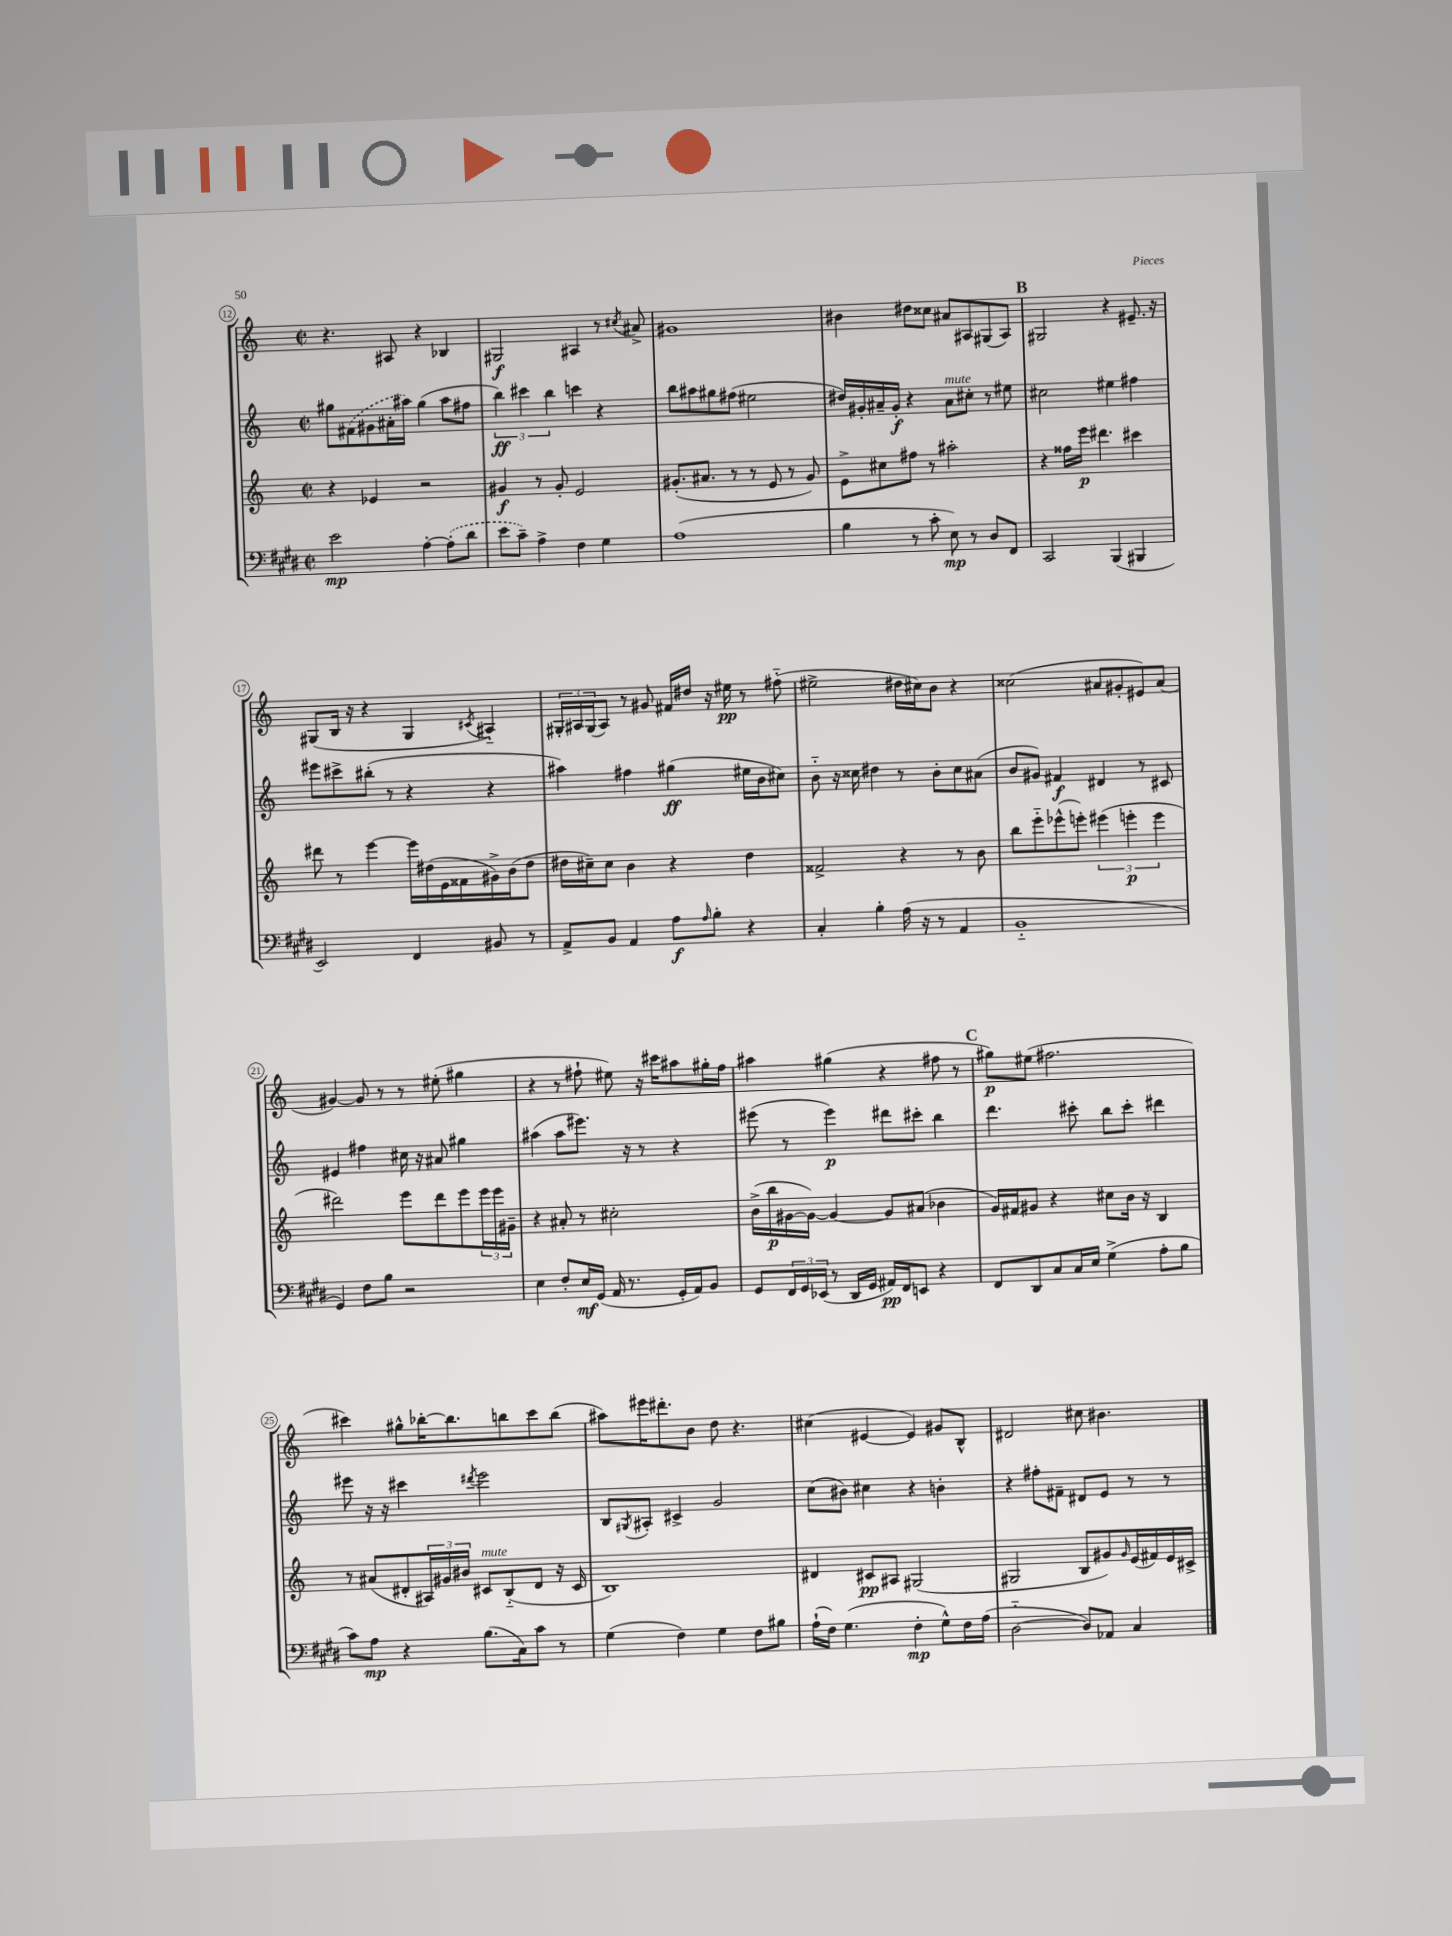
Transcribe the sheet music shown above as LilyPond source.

<<
\new StaffGroup <<
\new Staff = "s0" {
    \clef treble \key c \major \defaultTimeSignature \time 2/2
    r4. ais8 r4 bes4 |
    gis2\f ais4 r8 \acciaccatura { cis''8 } ais'8-> |
    gis'1 |
    bis'4 dis''8 cisis''8 ais'8 ais8 gis8( ais8) |
    \mark \markup { \bold "B" } gis2 r4 eis'8.-- r16 |
    gis8( b16 r16 r4 gis4 \acciaccatura { cis'8 } ais4-_) |
    \tuplet 3/2 { gis16-. ais16 gis16( } ais8) r8 gis'8 fis'16 dis''16 r16 eis''16\pp r8 fis''8-_( |
    eis''2-> dis''16 cis''16) b'8 r4 |
    cisis''2( ais'8 gis'8-. eis'8) ais'8( |
    gis'4~) gis'8 r8 r8 eis''8-.( gis''4 |
    r4 r8 fis''8-! eis''8) r16 cis'''16 ais''8 gis''16-. fis''16 |
    ais''4 gis''4( r4 fis''8 r8 |
    \mark \markup { \bold "C" } gis''8\p) eis''8( fis''2. |
    cis'''4) gis''8-^ bes''16~-. bes''8. b''8 cis'''8 b''8( |
    ais''8) eis'''16 dis'''8.-. b'8 d''8 r4. |
    cis''4( eis'4~ eis'4) gis'8 b8-^ |
    dis'2 cis''8 bis'4. \bar "|." |
}
\new Staff = "s1" {
    \clef treble \key c \major \defaultTimeSignature \time 2/2
    gis''8 \once \slurDashed fis'8( gis'8 ais'16-. ais''16) gis''4( ais''8 fis''8 |
    \tuplet 3/2 { b''4\ff) cis'''4 b''4 } c'''4 r4 |
    b''8 ais''8 gis''8 fis''8( eis''2 |
    dis''16) gis'16-. ais'16-- gis'16-.\f r4 ais'8^\markup { \italic "mute" } cis''8-. r8 eis''8 |
    \mark \markup { \bold "B" } cis''2 eis''4 fis''4 |
    eis'''8 cis'''8-> bis''8-.( r8 r4 r4 |
    ais''4) fis''4 gis''4\ff( eis''16 b'16 cis''8) |
    b'8-_ r16 cisis''16 dis''4 r8 b'8-. cisis''8 ais'8( |
    b'8 gis'8) fis'4\f dis'4 r8 cis'8 |
    eis'4 fis''4 cis''16 r16 ais'8 gis''4 |
    ais''4( ais''8 eis'''8.) r16 r8 r4 |
    eis'''8( r8 eis'''4\p) dis'''8 cis'''8-. b''4 |
    \mark \markup { \bold "C" } d'''4. cis'''8-. b''8 cis'''8-. dis'''4 |
    eis'''8 r16 r16 cis'''4 \acciaccatura { dis'''8 } eis'''2 |
    b8 \acciaccatura { gis8 } ais8-. cis'4-> g'2 |
    c''8( bis'8) cis''4 r4 b'4-. |
    r4 fis''8-. fis'8-- dis'8 e'8 r8 r8 \bar "|." |
}
\new Staff = "s2" {
    \clef treble \key c \major \defaultTimeSignature \time 2/2
    r4 ees'4 r2 |
    gis'4\f r8 gis'8-. e'2 |
    gis'8.-.( ais'8. r8 r8 e'8 r8 gis'8) |
    e'8-> cis''8 fis''8 r8 ais''2-. |
    \mark \markup { \bold "B" } r4 fisis''16 e'''16\p dis'''4. cis'''4 |
    dis'''8 r8 e'''4~ e'''16 dis''16( e'16 fisis'16 gis'16->) b'16( dis''8 |
    dis''16 cis''16--) cis''8 b'4 r4 dis''4 |
    fisis'2-> r4 r8 b'8 |
    b''8 e'''8-_ ees'''8-^( e'''8-.) \tuplet 3/2 { eis'''4( e'''4-.\p e'''4 } |
    dis'''2) e'''8 dis'''8 e'''8 \tuplet 3/2 { e'''16 e'''16 gis'16-- } |
    r4 ais'8-. r8 cis''2-. |
    b'16->( b''16\p gis'16~ gis'16~) gis'4~ gis'8 ais'8( bes'4 |
    \mark \markup { \bold "C" } g'16) fis'16 gis'8 r4 cis''8 b'16 r16 b4 |
    r8 ais'8( dis'8-. \tuplet 3/2 { ais16) gis'16 bis'16 } cis'8^\markup { \italic "mute" } b8-_( dis'8 r16 cis'16 |
    b1) |
    dis'4 cis'8\pp ais8 gis2( |
    gis2 b8 gis'8) \grace { gis'16 } e'16( fis'16) e'16 cis'16-> \bar "|." |
}
\new Staff = "s3" {
    \clef bass \key e \major \defaultTimeSignature \time 2/2
    e'2\mp a4~-. \once \slurDashed a8-.( dis'8 |
    e'8 cis'8--) a4-> fis4 gis4 |
    a1( |
    b4 r8 cis'8-. e8\mp) r8 dis8 fis,8 |
    \mark \markup { \bold "B" } cis,2 b,,4( bis,,4 |
    e,2) fis,4 bis,8 r8 |
    a,8-> b,8 a,4 a8\f \grace { a16 } b8-. r4 |
    cis4-. b4-. a16( r16 r8 a,4 |
    b,1-_ |
    gis,4) fis8 b8 r2 |
    e4 fis8-. e16\mf gis,16( a,16 r8. gis,16-. a,16) b,8 |
    gis,8 \tuplet 3/2 { fis,16 gis,16 ees,16( } r8 dis,16 gis,16 ais,16\pp) fis,16 e,8 r4 |
    \mark \markup { \bold "C" } fis,8 dis,8 cis8 cis16 e16 gis4->( a8-. b8 |
    cis'8) a8\mp r4 b8.( cis16) cis'8 r8 |
    gis4( fis4) gis4 fis8 bis8 |
    a16-!( fis16) gis4.( fis4-.\mp gis8-^) fis16 a16( |
    dis2~-_ dis8) aes,8 cis4 \bar "|." |
}
>>
>>
\layout { \context { \Score currentBarNumber = #12 \override BarNumber.stencil = #(make-stencil-circler 0.1 0.3 ly:text-interface::print) } }
